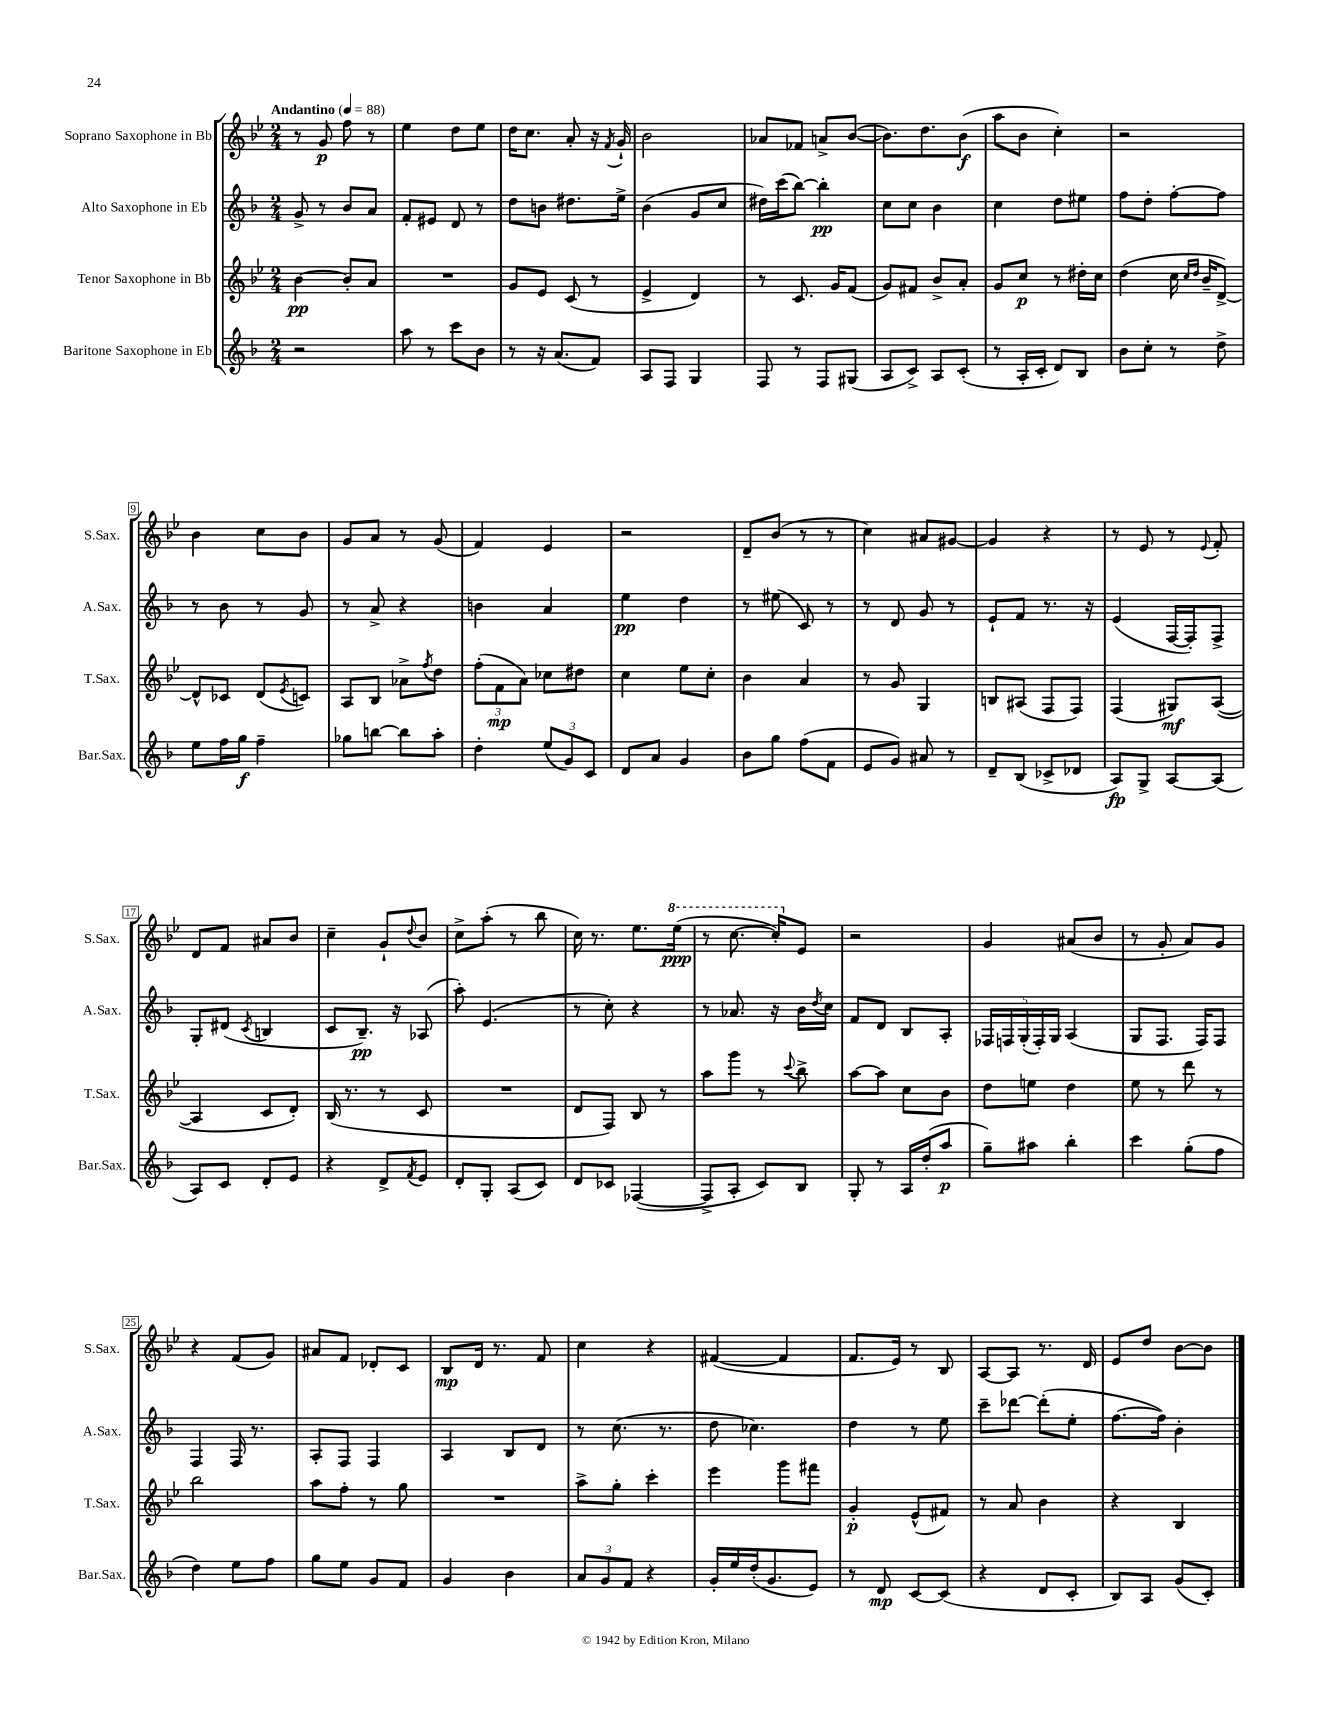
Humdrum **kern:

**kern	**kern	**kern	**kern
*staff4	*staff3	*staff2	*staff1
*clefG2	*clefG2	*clefG2	*clefG2
*k[b-]	*k[b-e-]	*k[b-]	*k[b-e-]
*M2/4	*M2/4	*M2/4	*M2/4
*MM88	*MM88	*MM88	*MM88
2r	[4b-	8g^	8r
.	.	8r	8g
.	8b-']	8b-	8ff
.	8a	8a	8r
=	=	=	=
8aa	2r	8f'	4ee-
8r	.	8e#	.
8ccc	.	8d	8dd
8b-	.	8r	8ee-
=	=	=	=
8r	8g	8dd	16dd
.	.	.	8.cc
16r	8e-	8b	.
(8.a	.	.	.
.	(8c	8.dd#	8a'
8f)	8r	.	16r
.	.	.	8qf
.	.	16ee^	16g`
=	=	=	=
8A	4e-^	(4b-	2b-
8F	.	.	.
4G	4d)	8g	.
.	.	8cc	.
=	=	=	=
8F	8r	16dd#)	8a-
.	.	(16ccc	.
8r	8.c	[8bb-)	8f-
8F	.	4bb-']	8a^
.	16g	.	.
(8G#	(8f	.	([8b-
=	=	=	=
8A	8g)	8cc	8.b-])
8c^)	8f#	8cc	.
.	.	.	8.dd
8A	8b-^	4b-	.
(8c'	8a'	.	(8b-
=	=	=	=
8r	8g	4cc	8aa
16A'	8cc	.	8b-
16c'	.	.	.
8d)	8r	8dd	4cc')
8B-	16dd#'	8ee#	.
.	16cc	.	.
=	=	=	=
8b-	(4dd	8ff	2r
8cc'	.	8dd'	.
8r	16cc	[8ff'	.
.	16qqcc	.	.
.	16qqdd	.	.
.	16b-~	.	.
8dd^	[8d^)	8ff]	.
=	=	=	=
8ee	8d^^]	8r	4b-
16ff	8c-	8b-	.
16gg	.	.	.
4ff~	(8d	8r	8cc
.	8qe-	.	.
.	8c)	8g	8b-
=	=	=	=
8gg-	8A	8r	8g
[8bb	8B-	8a^	8a
8bb]	8a-^	4r	8r
.	8qff	.	.
8aa'	8dd	.	(8g
=	=	=	=
4dd'	(12ff'	4b	4f)
.	12f	.	.
.	12a)	.	.
(12ee	8cc-	4a	4e-
12g)	.	.	.
.	8dd#	.	.
12c	.	.	.
=	=	=	=
8d	4cc	4ee	2r
8a	.	.	.
4g	8ee-	4dd	.
.	8cc'	.	.
=	=	=	=
8b-	4b-	8r	8d~
8gg	.	(8ee#	(8b-
(8ff	4a	8c)	8r
8f	.	8r	8r
=	=	=	=
8e	8r	8r	4cc)
8g)	8g	8d	.
8a#	4G	8g	8a#
8r	.	8r	[8g#
=	=	=	=
8d~	8B	8e`	4g#]
(8B-	(8A#	8f	.
8c-^	8F	8.r	4r
8d-	8F)	.	.
.	.	16r	.
=	=	=	=
8A)	(4F	(4e	8r
8G^	.	.	8e-
[8A	8G#)	[16F	8r
.	.	16F'])	.
.	.	.	8qqe-
(8A]	([8A	8F^	8f'
=	=	=	=
8A)	4A]	8G'	8d
8c	.	(8d#	8f
.	.	8qc	.
8d'	8c	4B	8a#
8e	8d')	.	8b-
=	=	=	=
4r	(16B-	8c	4cc~
.	8.r	.	.
.	.	8.B-~)	.
8d^	8r	.	8g`
.	.	16r	.
8qf	.	.	8qqdd
8e	8c	(8A-	8b-
=	=	=	=
8d'	2r	8aa')	8cc^
8G'	.	(4.e	(8aa'
(8A	.	.	8r
8c)	.	.	8bb-
=	=	=	=
8d	8d	8r	16cc)
.	.	.	8.r
8c-	8F)	8cc')	.
([4F-	8B-	4r	8.ee-
.	8r	.	.
.	.	.	(16eee-
=	=	=	=
8F-^]	8aa	8r	8r
8A'	8ggg	8.a-	[8.ccc
8c)	8r	.	.
.	.	16r	16ccc'])
.	8qqccc	.	.
8B-	8bb-^	16b-	8e-
.	.	8qdd	.
.	.	16cc	.
=	=	=	=
8G'	[8aa	8f	2r
8r	8aa]	8d	.
16A	8cc	8B-	.
(16dd'	.	.	.
8aa	8b-	8A'	.
=	=	=	=
8gg~)	8dd	20F-	4g
.	.	20F	.
.	.	(20G'	.
8aa#	8ee	.	.
.	.	20F')	.
.	.	20G	.
4bb-'	4dd	(4A	(8a#
.	.	.	8b-
=	=	=	=
4ccc	8ee-	8G	8r
.	8r	8.F	8g'
(8gg'	8ddd	.	8a)
.	.	16F)	.
8ff	8r	8F	8g
=	=	=	=
4dd)	2bb-	4F	4r
8ee	.	16F	(8f
.	.	8.r	.
8ff	.	.	8g)
=	=	=	=
8gg	8aa	8A'	8a#
8ee	8ff'	8F	8f
8g	8r	4F	8d-'
8f	8gg	.	8c
=	=	=	=
4g	2r	4A	8B-
.	.	.	16d
.	.	.	8.r
4b-	.	8B-	.
.	.	8d	8f
=	=	=	=
12a	8aa^	8r	4cc
12g	.	.	.
.	8gg'	(8.cc	.
12f	.	.	.
4r	4ccc'	.	4r
.	.	8.r	.
=	=	=	=
16g'	4eee-	8dd	([4f#
16ee	.	.	.
(16dd'	.	4.cc-)	.
8.g	.	.	.
.	8ggg	.	4f#]
8e)	8fff#	.	.
=	=	=	=
8r	4g'	4dd	8.f
8d	.	.	.
.	.	.	16e-)
[8c	(8e-^^	8r	8r
(8c]	8f#)	8ee	8B-
=	=	=	=
4r	8r	8ccc~	[8A
.	8a	[8ddd-	8A]
8d	4b-	(8ddd-']	8.r
8c'	.	8ee'	.
.	.	.	16d
=	=	=	=
8B-)	4r	[8.ff	8e-
8A	.	.	8dd
.	.	16ff])	.
(8g	4B-	4b-'	[8b-
8c')	.	.	8b-]
==	==	==	==
*-	*-	*-	*-
